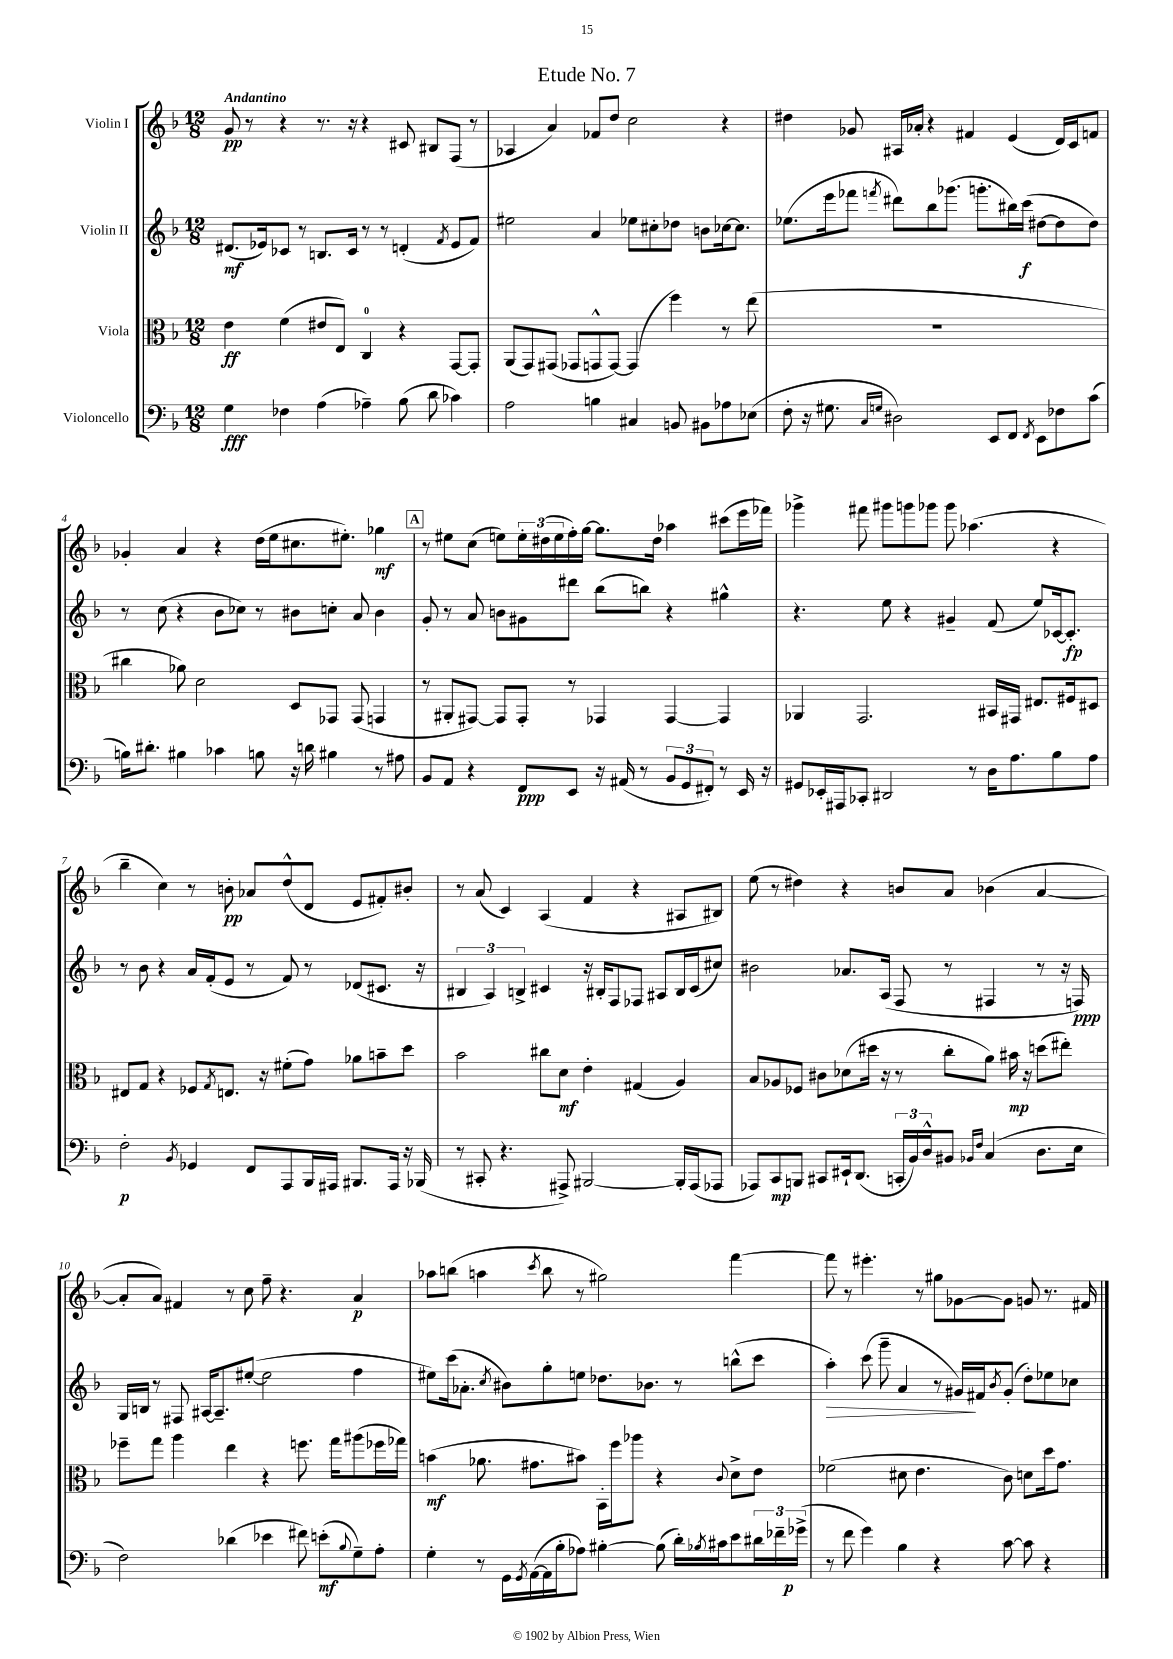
\header { title = "Etude No. 7" }
<<
\new StaffGroup <<
\new Staff = "s0" \with { instrumentName = "Violin I" } {
    \clef treble \key f \major \numericTimeSignature \time 12/8 \tempo "Andantino"
    g'8\pp r8 r4 r8. r16 r4 cis'8 bis8 f8( r8 |
    aes4 a'4) fes'8 d''8 c''2 r4 |
    dis''4 ges'8 ais16 aes'16-. r4 fis'4 e'4( d'16) c'16 f'8 |
    ges'4-. a'4 r4 d''16( e''16 cis''8. eis''8.-.) ges''4\mf |
    \mark \markup { \box "A" } r8 eis''8 c''8( e''8) \tuplet 3/2 { e''16-. dis''16( e''16 } f''16-.) g''16~ g''8. dis''16 aes''4 cis'''8( e'''16 fes'''16) |
    ges'''4-> fis'''8 gis'''8 g'''8 ges'''8 ges'''8 aes''4.( r4 |
    bes''4-- c''4) r8 b'8-.\pp aes'8 d''8-^( d'8 e'8 fis'8-.) bis'8-. |
    r8 a'8( c'4) a4( f'4 r4 ais8 bis8) |
    e''8( r8 dis''4) r4 b'8 a'8 bes'4( a'4~ |
    a'8-. a'8) fis'4 r8 c''8 f''8-- r4. a'4\p |
    aes''8 b''8( a''4 \acciaccatura { c'''8 } b''8 r8 gis''2) f'''4~ |
    f'''8 r8 eis'''4.-. r8 gis''8 ges'8~ ges'8 g'8 r8. fis'16 \bar "|." |
}
\new Staff = "s1" \with { instrumentName = "Violin II" } {
    \clef treble \key f \major \numericTimeSignature \time 12/8
    dis'8.\mf( ees'16) ces'8 r8 b8. ces'16 r8 r8 d'4-.( \acciaccatura { f'8 } ees'8 f'8) |
    eis''2 a'4 ees''8 cis''8-. des''8 b'8 ces''16~ ces''8. |
    ees''8.( e'''16 fes'''8 \acciaccatura { f'''8 } dis'''8) bes''8 ges'''8.( g'''8.-. bis''16) c'''16\f( dis''8~ dis''8 dis''8) |
    r8 c''8( r4 bes'8 ces''8) r8 bis'8 c''8-. a'8 bis'4 |
    \mark \markup { \box "A" } g'8-. r8 a'8 b'8 gis'8 dis'''8 bes''8( b''8) r4 gis''4-^ |
    r4. e''8 r4 gis'4-- f'8( e''8) ces'16~ ces'8.-.\fp |
    r8 bes'8 r4 a'16 f'16-.( e'8 r8 f'8) r8 des'8( cis'8. r16 |
    \tuplet 3/2 { bis4 a4) b4-> } cis'4 r16 bis16-. f8 fes8 ais8 bis16 cis'16( cis''8) |
    bis'2 aes'8. a16( f8 r8 fis4 r8 r16 f16\ppp) |
    g16 b16 r8 fis8 ais16~ ais8.-- eis''8~-.( eis''2 f''4 |
    eis''8) c'''16( aes'8.-. \acciaccatura { c''8 } bis'8) g''8-. e''8 des''8. bes'8. r8 b''8-^( c'''8 |
    a''4-.\>) c'''8( g'''8-- a'4 r8 gis'16\!) fis'16 \acciaccatura { bes'8 } gis'8-.( d''8-.) ees''8 ces''8 \bar "|." |
}
\new Staff = "s2" \with { instrumentName = "Viola" } {
    \clef alto \key f \major \numericTimeSignature \time 12/8
    e'4\ff f'4( eis'8 e8) c4-0 r4 g,8~ g,8-. |
    a,8( g,8) gis,8( ges,8 g,8-^ g,8~) g,4( f''4) r8 e''8( |
    R1. |
    cis''4 aes'8) d'2 d8 ges,8 ges,8( g,4 |
    \mark \markup { \box "A" } r8 ais,8-. gis,8~) gis,8 gis,8-. r8 ges,4 ges,4~ ges,4 |
    aes,4 g,2. bis,16 gis,16 eis8. fis16 dis8 |
    eis8 g8 r4 fes8 \acciaccatura { g8 } e8. r16 fis'8-.( g'8) aes'8 b'8-- d''8 |
    bes'2 cis''8 d'8\mf e'4-. gis4( a4) |
    bes8 aes8 fes8 cis'8 des'8( dis''16 r16 r8 c''8-. a'8) bis'16\mp r16 d''8( eis''8-.) |
    fes''8-- g''8 a''4 e''4 r4 f''8. g''16 ais''8( fes''16 ges''16) |
    b'4\mf( aes'8. gis'8. bis'8) bes,16-. f''16 aes''8 r4 \appoggiatura { c'8 } d'8-> e'8 |
    fes'2( dis'8 e'4. c'8) d'8 d''16 g'8. \bar "|." |
}
\new Staff = "s3" \with { instrumentName = "Violoncello" } {
    \clef bass \key f \major \numericTimeSignature \time 12/8
    g4\fff fes4 a4( aes4--) bes8( d'8 ces'4) |
    a2 b4 cis4 b,8 bis,8 aes8 ees8( |
    f8-. r16 gis8. \grace { c16 g16 } dis2) e,8 f,8 \acciaccatura { f,8 } e,8 fes8 c'8( |
    b16) dis'8.-. bis4 ces'4 b8 r16 d'16 bis4 r8 ais8 |
    \mark \markup { \box "A" } bes,8 a,8 r4 f,8\ppp e,8 r16 ais,16( r8 \tuplet 3/2 { bes,8 g,8 fis,8-.) } r8 e,16 r16 |
    gis,8 ees,16-. ais,,16 ces,8-. dis,2 r8 d16 a8. bes8 a8 |
    f2-.\p \acciaccatura { bes,8 } ges,4 f,8 a,,8 bes,,16 ais,,16 bis,,8. ais,,16 r16 bes,,16( |
    r8 cis,8-. r4. ais,,8->) bis,,2~ bis,,16-. ais,,16( aes,,8 |
    aes,,8) c,8\mp b,,8 cis,8 eis,16-! d,8.( \tuplet 3/2 { c,16-. bes,16) d16-^ } bis,8 \grace { bes,16 f16 } c4( d8. e16 |
    f2) des'4( ees'4 fis'8) e'8-.\mf( \appoggiatura { bes8 } g8--) a8-. |
    g4-. r8 g,16 \acciaccatura { g,8 } a,16~( a,16 bes16-. aes8) bis4~-. bis8( d'16-.) \acciaccatura { bes8 } cis'16 e'8 \tuplet 3/2 { dis'16 fes'16-- ges'16->\p( } |
    r8 f'8 g'4) bes4 r4 c'8~ c'8 r4 \bar "|." |
}
>>
>>
